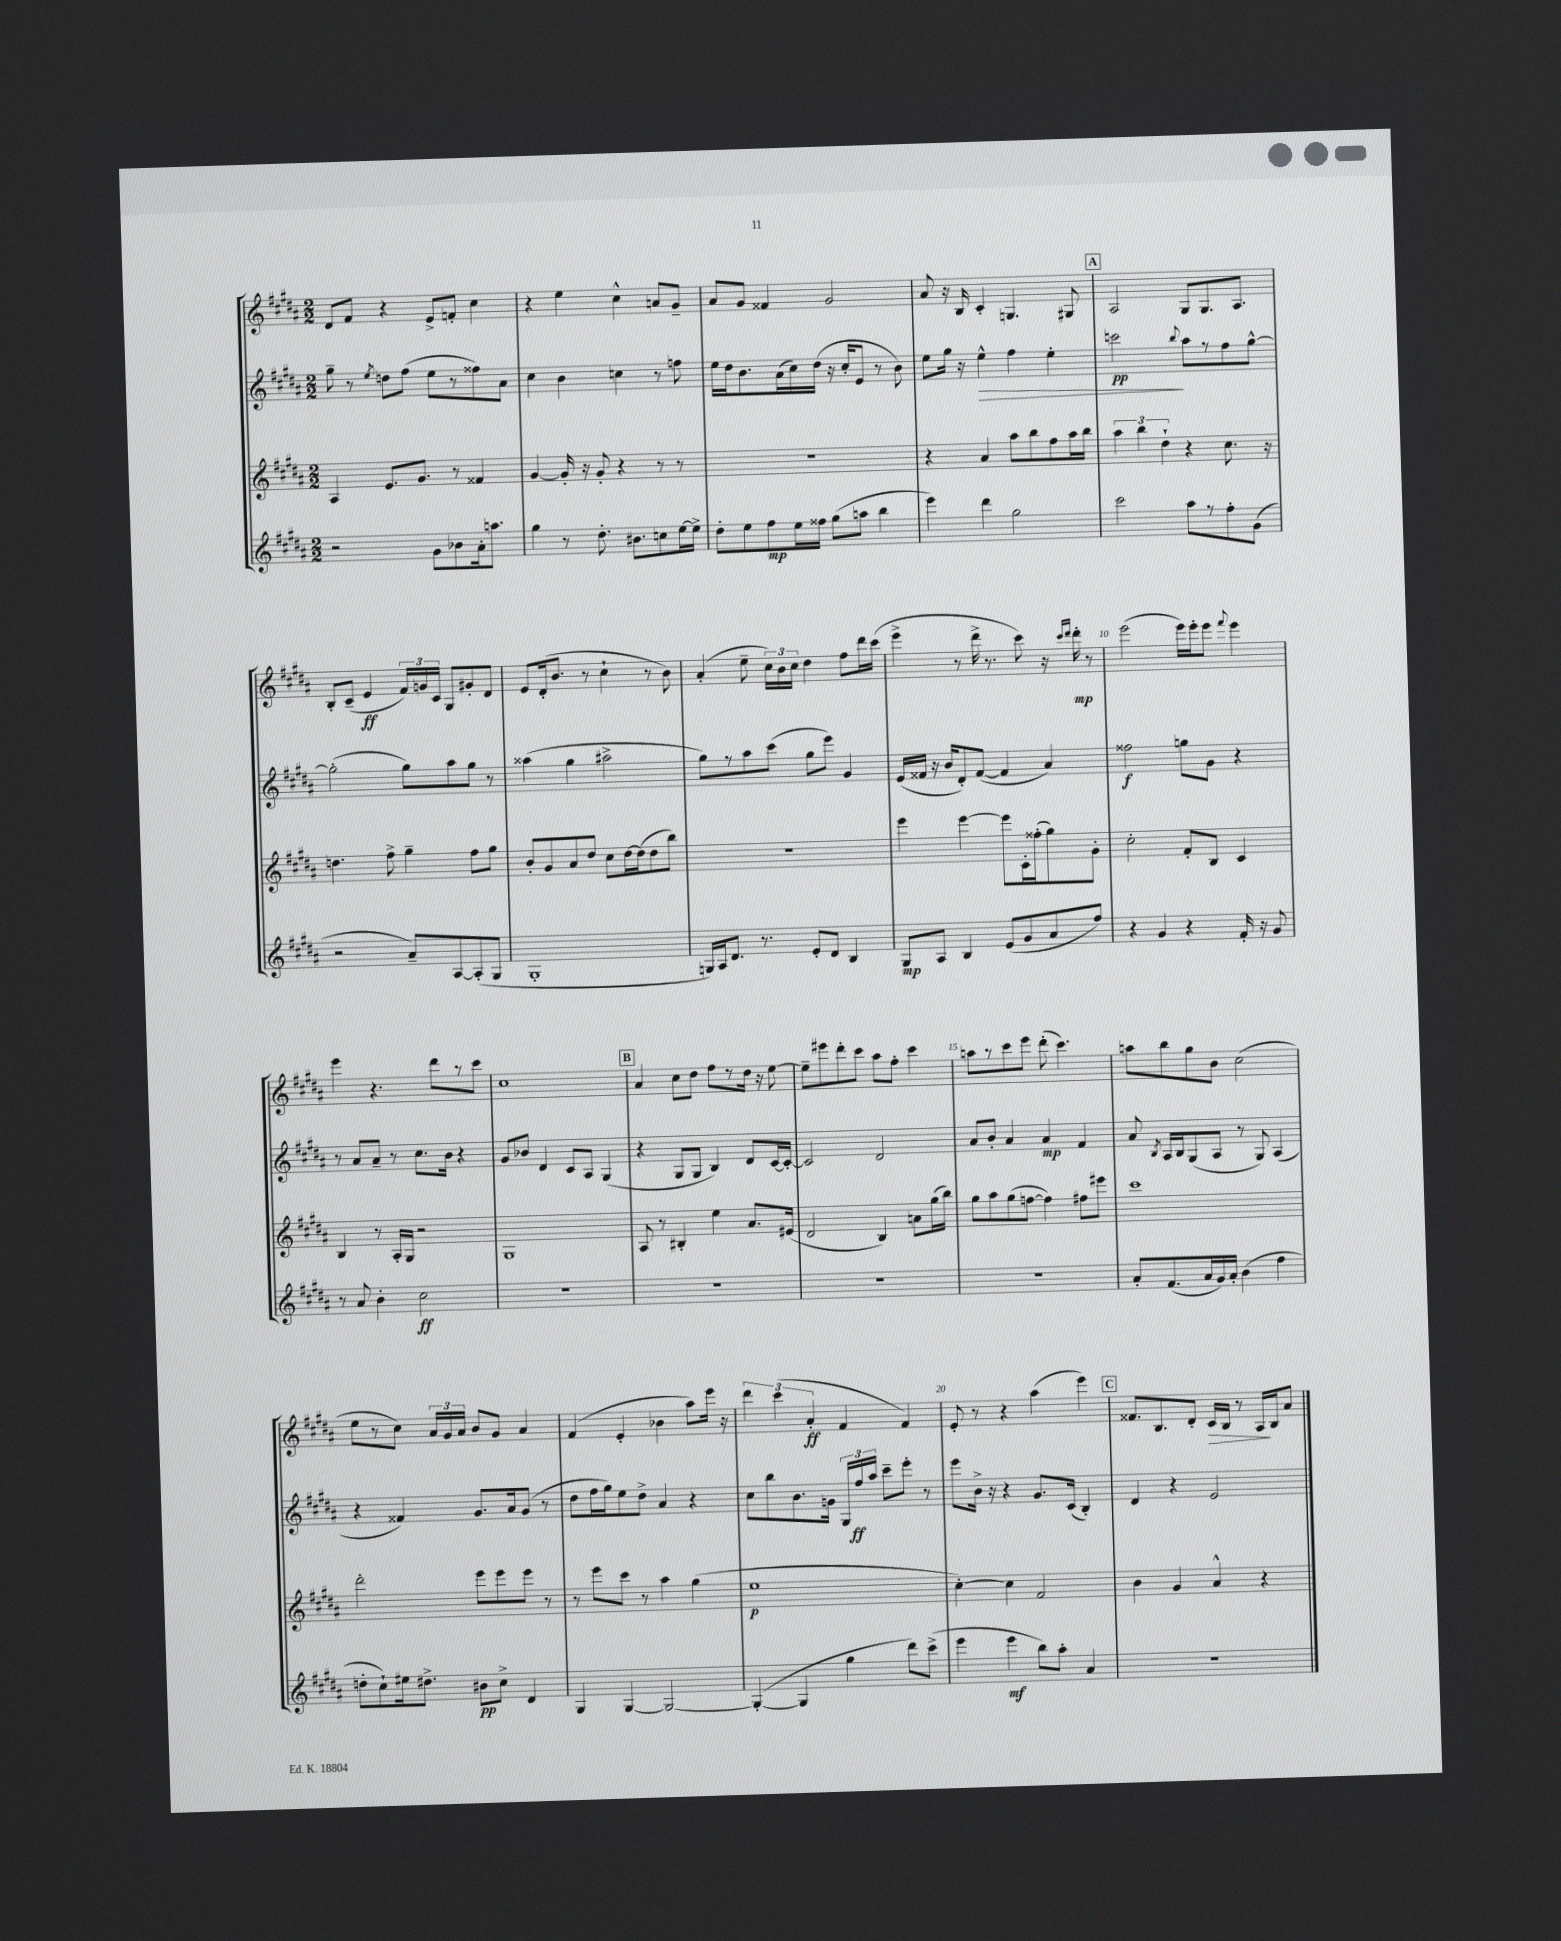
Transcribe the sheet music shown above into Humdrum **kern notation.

**kern	**kern	**kern	**kern
*staff4	*staff3	*staff2	*staff1
*clefG2	*clefG2	*clefG2	*clefG2
*k[f#c#g#d#a#]	*k[f#c#g#d#a#]	*k[f#c#g#d#a#]	*k[f#c#g#d#a#]
*M2/2	*M2/2	*M2/2	*M2/2
2r	4A#	8gg#~	8d#
.	.	8r	8f#
.	.	8qee	.
.	8.e	8dd	4r
.	.	(8ff#	.
.	8.g#	.	.
8g#	.	8ee	8e^
8b-	8r	8r	8f'
16a#'	4f##	8ff##)	4cc#
8.aa	.	.	.
.	.	8a#	.
=	=	=	=
4gg#	[4g#	4cc#	4r
8r	16g#']	4b	4ee
.	16r	.	.
8.dd#'	8g#'	.	.
.	4r	4cc	4cc#^^
8.b#	.	.	.
8cc	8r	8r	8a
[16ee	8r	8ff	8g#~
16ee^]	.	.	.
=	=	=	=
8dd#'	1r	16ee	8a#
.	.	16dd#	.
8ee	.	8.b	8g#
8ff#	.	.	4f##
.	.	(16a#	.
16ee	.	16cc#)	.
16ff##	.	(16dd#	.
(8gg#	.	16r	2g#
.	.	16cc#'	.
8aa	.	8e	.
4bb	.	8r	.
.	.	8b)	.
=	=	=	=
4eee)	4r	8ee	8a#
.	.	16gg#	16r
.	.	16r	16B
4ddd#	4a#	4ee^^	4c#'
2gg#	8aa#	4ff#	4.G
.	8bb	.	.
.	8ff#	4ee'	.
.	16aa#	.	8G#
.	16bb	.	.
=	=	=	=
2ccc#	6aa#	2ccc	2A#
.	6bb	.	.
.	6dd#`	.	.
.	.	8qqbb	.
8aa#	4r	8aa#	8G#
8r	.	8r	8.G#
8ff#'	8.cc#	8ff#	.
.	.	.	8.A#
(8g#	.	[8gg#^^	.
.	16r	.	.
=	=	=	=
2r	4.dd	(2gg#']	8B'
.	.	.	(8c#~
.	.	.	4e
.	8ff#^	.	.
8a#~)	4gg#~	8gg#)	24f#)
.	.	.	24g
.	.	.	24c#
[8A#	.	8aa#	8G#
(8A#']	8ff#	8gg#	8g#'
8G#	8gg#	8r	8d#
=	=	=	=
1G#'	8b'	(4aa##	8e
.	8g#	.	(16d#'
.	.	.	8.b
.	8a#	4gg#	.
.	8dd#	.	8r
.	8cc#	2aa#^	4cc#`
.	[16dd#	.	.
.	(16dd#]	.	.
.	8dd#	.	8r
.	8bb)	.	8b)
=	=	=	=
16G)	1r	8gg#)	(4a#'
16A#	.	.	.
8.d#	.	8r	.
.	.	8aa#	8ee~
8.r	.	.	.
.	.	(8ccc#	24cc#)
.	.	.	24b
.	.	.	24cc#
8e'	.	8gg#	4dd#
8d#	.	8eee)	.
4B	.	4g#	8ff#
.	.	.	16ddd#
.	.	.	(16ccc#
=	=	=	=
8G#	4eee	(16e	4eee^
.	.	16f##	.
8A#	.	16r	.
.	.	16b	.
4B	[4eee	8d#')	8r
.	.	([8f##	16ddd#^
.	.	.	8.r
(8e	8eee]	4f##]	.
8g#	16c#'	.	8ccc#)
.	(16ff##'	.	.
8a#	8gg#)	4a#)	16r
.	.	.	16qqccc#
.	.	.	16qqddd#
.	.	.	16ddd#'
8ff#)	8g#'	.	8r
=	=	=	=
4r	2cc#'	2ff##	(2eee
4g#	.	.	.
4r	8f#'	8gg	16eee)
.	.	.	16eee'
.	8B	8g#	8eee
.	.	.	8qqfff#
16f#'	4c#	4r	4eee
16r	.	.	.
8g#	.	.	.
=	=	=	=
8r	4B	8r	4eee
8a#	.	8a#	.
4b'	8r	8a#~	4.r
.	16A#'	8r	.
.	16G#	.	.
2cc#	2r	8.cc#	.
.	.	.	8ddd#
.	.	16b	.
.	.	4r	8r
.	.	.	8ccc#
=	=	=	=
1r	1G#	8g#	1cc#
.	.	8b-	.
.	.	4d#	.
.	.	8c#	.
.	.	8A#	.
.	.	(4G#	.
=	=	=	=
1r	8A#	4r	4a#
.	8r	.	.
.	4B#'	8G#	8cc#
.	.	8G#	8dd#
.	4ee	4B)	8ff#
.	.	.	8r
.	8.a#	8d#	16dd#
.	.	.	16r
.	.	[16c#	[8ee
.	(16e#	16c#'_	.
=	=	=	=
1r	2d#	2c#]	8ee~]
.	.	.	8eee#
.	.	.	8ddd#'
.	.	.	8ccc#
.	4B)	2d#	8aa#
.	.	.	8ff#'
.	8a	.	4ccc#
.	(16gg#	.	.
.	16bb)	.	.
=	=	=	=
1r	8gg#	8a#	8aa
.	8aa#	8b'	8r
.	(8gg#	4a#	8ccc#
.	[8ff	.	8eee
.	4ff])	4a#	(8ddd#'
.	.	.	4.ccc#)
.	8ff#	4f#	.
.	8eee#	.	.
=	=	=	=
8a#'	1ccc#	8a#	8aa
.	.	8qB	.
(8.f#	.	16A#	8bb
.	.	16B	.
.	.	(8G#	8gg#
16a#	.	.	.
16g#)	.	8A#	8b
16a#'	.	.	.
(4b	.	8r	(2cc#
.	.	8G#)	.
4ff#	.	(4A#	.
=	=	=	=
8dd'	2ddd#'	4r	8ee
8cc#`)	.	.	8r
16ee#	.	4f##)	8cc#)
8.dd#^	.	.	.
.	.	.	24a#
.	.	.	24g#
.	.	.	24a#
8b#	8eee	8.g#	8b
8cc#^	8eee	.	8g#
.	.	16a#	.
4d#	8eee	(8g#	4a#
.	8r	8r	.
=	=	=	=
4G#	8r	8dd#	(4f#
.	8eee	16ff#	.
.	.	16gg#)	.
[4G#	8ccc#	8ee	4e'
.	8r	8dd#^	.
2G#_	4aa#	4a#	4b-
.	(4gg#	4r	8aa#)
.	.	.	16eee
.	.	.	16r
=	=	=	=
(4G#'_	1ee	8cc#	6ddd#
.	.	8bb	.
.	.	.	(6ccc#
4G#]	.	8.b	.
.	.	.	6a#'
.	.	16g	.
4gg#	.	24G#	4f#
.	.	24ff#	.
.	.	24aa#	.
.	.	8ccc#~	.
8ddd#)	.	8eee'	4f#)
(8ccc#^	.	8r	.
=	=	=	=
4eee	[4cc#')	8eee	8e'
.	.	16b^	8r
.	.	16r	.
4eee	4cc#]	4r	4r
8bb)	2f#	8.g#	(4aa#
8aa#'	.	.	.
.	.	(16c#	.
4a#	.	4B')	4eee)
=	=	=	=
1r	4b	4d#	8.f##
.	.	.	8.B
.	4g#	4r	.
.	.	.	8d#'
.	4a#^^	2e	16c#
.	.	.	16B
.	.	.	8r
.	4r	.	16A#
.	.	.	16B
.	.	.	8a#
==	==	==	==
*-	*-	*-	*-
